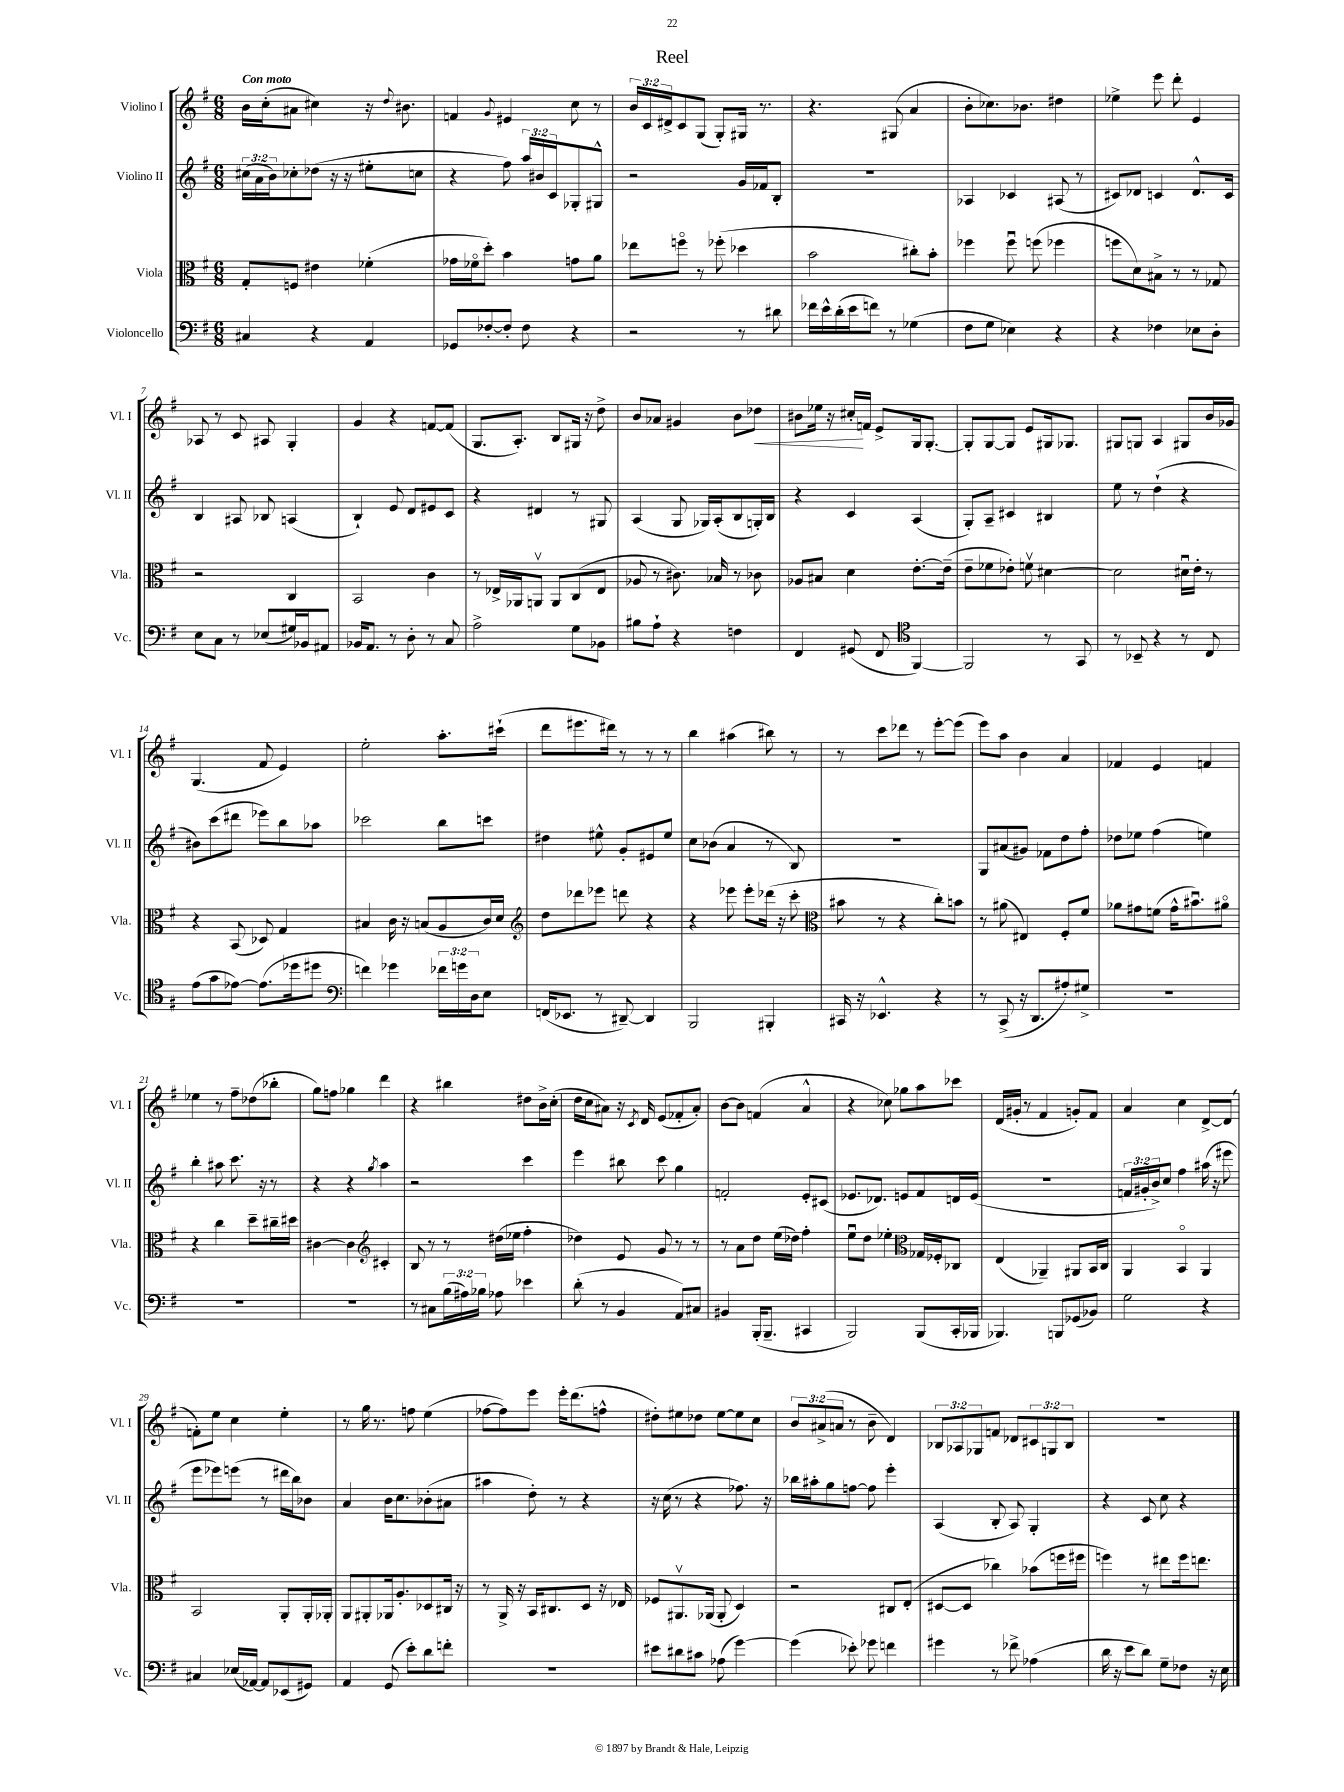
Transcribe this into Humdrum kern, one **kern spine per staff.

**kern	**kern	**kern	**kern
*staff4	*staff3	*staff2	*staff1
*clefF4	*clefC3	*clefG2	*clefG2
*k[f#]	*k[f#]	*k[f#]	*k[f#]
*M6/8	*M6/8	*M6/8	*M6/8
4C#	8G'	(24cc#	16b
.	.	24a	.
.	.	.	(16cc'
.	.	24b)	.
.	8F	8cc-'	8a#
4r	4e#	(8dd-	4cc#)
.	.	16r	.
.	.	16r	.
4AA	(4f-'	8ee#'	16r
.	.	.	8qqdd
.	.	.	8.b#
.	.	8cc	.
=	=	=	=
8GG-	16g-	4r	4f
.	16f-o	.	.
[8F-'	8dd')	.	.
.	.	.	8qqg
8F-']	4b	8ff#)	4e#
8F-	.	24aa	.
.	.	24b#	.
.	.	24c	.
4r	8g	8G-'	8cc
.	8a	8G#^^	8r
=	=	=	=
2r	8ee-	2r	24b
.	.	.	24c
.	.	.	24d#^
.	8ffo	.	8c
.	8r	.	(8G
.	(8ff-'	.	8G')
8r	4dd-	16g	16G#
.	.	16f-	8.r
8d#	.	8B'	.
=	=	=	=
16f-	2b	2.r	4.r
16e^^	.	.	.
(16d'	.	.	.
16e	.	.	.
8f)	.	.	.
8r	.	.	(8G#
(4G-	8cc#')	.	4a
.	8b'	.	.
=	=	=	=
8F#	4ff-	4A-	8b'
8G	.	.	8.cc-)
4E-)	8ff-u	4c-	.
.	.	.	8.b-
.	(8ff	.	.
4r	4ff-	(8A#	4dd#
.	.	8r	.
=	=	=	=
4r	8ff	8c#)	4ee-^
.	8d)	8d-	.
4F-	8B#^	4c	8eee
.	8r	.	8ddd'
8E-	8r	8.d-^^	4e
8D'	8G-	.	.
.	.	16c	.
=	=	=	=
8E	2r	4B	8A-
8C	.	.	8r
8r	.	8A#	8c
(8E-	.	8B-	8A#
16G#)	4C	(4A	4G'
16BB-	.	.	.
8AA#	.	.	.
=	=	=	=
16BB-	2BB	4B`)	4g
8.AA	.	.	.
8r	.	8e	4r
8D'	.	8d	.
8r	4c	8e#	[8f
8C	.	8c	(8f]
=	=	=	=
2A^	8r	4r	8.G
.	16E-^	.	.
.	16AA-	.	8.A')
.	8AAv	4d#	.
.	8AA	.	8B
8G	(8C	8r	16G#
.	.	.	16r
8BB-	8E-	8G#	8dd^
=	=	=	=
8B#	8A-	(4A	8b
8A`	8r	.	8a-
4r	8.c#)	8G	4g#
.	.	16G-)	.
.	16B-	(16A'	.
4F	8r	8B	8b
.	8c-	16G')	8dd-
.	.	16B	.
=	=	=	=
4FF#	8A-	4r	8b#
.	8B#	.	16ee-
.	.	.	16r
(8GG#	4d	4c	16cc#'
.	.	.	16f
8FF#	.	.	8e^
*clefC4	*	*	*
[4FF#)	[8.e'	(4A	16G
.	.	.	[8.G'
.	(16e~]	.	.
=	=	=	=
2FF#]	8e~	8G')	8G']
.	8f-	8A~	[8G
.	8e-')	4c#	8G]
.	8fv	.	8e
8r	[4d#	4B#	16G#
.	.	.	8.G-
8GG	.	.	.
=	=	=	=
8r	2d#]	8ee	8G#
8BB-~	.	8r	8G
4r	.	(4dd`	4A
8r	16d#u	4r	8G#
.	16e'	.	.
8C	8r	.	16b
.	.	.	16g-
=	=	=	=
(8e	4r	8b#)	(4.G
8g	.	(8ccc	.
[8e-)	(8BB	8ddd#	.
(8.e-]	8D-)	8eee-)	8f#
.	4G	8bb	4e)
16dd-	.	.	.
8dd#	.	8aa-	.
=	=	=	=
*clefF4	*	*	*
4f)	4B#	2ccc-	2ee'
4g-	16c	.	.
.	16r	.	.
.	(8B	.	.
24f-	8A	8bb	8.aa'
24g	.	.	.
24D	.	.	.
8E	16c)	8ccc	.
.	16d	.	(16ccc#`
=	=	=	=
*	*clefG2	*	*
(16FF	8dd	4dd#	8ddd
8.EE-	.	.	.
.	8ddd-	.	8.eee#
8r	8eee-	8ee#^^	.
.	.	.	16ddd#)
[8DD#~)	8ddd	8g'	8r
4DD#]	4r	8e#	8r
.	.	8ee#	8r
=	=	=	=
2BBB	4r	8cc	4bb
.	.	(8b-	.
.	8eee-	4a	(4aa#
.	8eee-'	.	.
4BBB#'	(16ddd-	8r	8bb#)
.	16r	.	.
.	8ccc'	8B)	8r
=	=	=	=
*	*clefC3	*	*
16CC#	8b#	2.r	8r
16r	.	.	.
4.EE-^^	8r	.	8ccc
.	4r	.	8ddd-
.	.	.	8r
4r	8cc')	.	[8eee'
.	8b	.	(8eee]
=	=	=	=
8r	8r	8G	8eee)
(8CC^	(8a#	(8a#	8aa
16r	4E#)	8g#)	4b
8.DD	.	.	.
.	.	8f-	.
8A#')	8F#'	8dd	4a
8G#^	8f#	8ff#'	.
=	=	=	=
2.r	8a-	8dd-	4f-
.	8g#	8ee-	.
.	(8f	(4ff#	4e
.	16g#^^	.	.
.	8.b#u)	.	.
.	.	4ee)	4f
.	8a#o	.	.
=	=	=	=
2.r	4r	4bb'	4ee-
.	4cc	8aa#	8r
.	.	8.ccc	8ff#~
.	8dd~	.	(8dd-
.	.	16r	.
.	16cc#~	8r	8bb-'
.	16dd#	.	.
=	=	=	=
2.r	[4c#	4r	8gg)
.	.	.	8ff
.	4c#]	4r	4gg-
*	*clefG2	*	*
.	.	8qgg	.
.	4c#'	4aa	4ddd
=	=	=	=
8r	8B	2r	4r
8C#	8r	.	.
(24B	8r	.	4bb#
24A#)	.	.	.
24B-	.	.	.
8A-	(16dd#	.	.
.	16ee-	.	.
4e-	4ff#'	4ccc	8dd#
.	.	.	16b^
.	.	.	(16cc'
=	=	=	=
(8d'	4dd-)	4eee	16dd
.	.	.	16cc
8r	.	.	8a#)
4BB	8e	8bb#	16r
.	.	.	8qc
.	.	.	16d
.	8g	8ccc	(8e
8AA)	8r	4gg	8f-'
8C#	8r	.	8a#')
=	=	=	=
4BB#	8r	2f'	[8b
.	8a	.	8b]
(16BBB'	8dd	.	(4f
8.BBB~	.	.	.
.	(16ee	.	.
.	16dd-)	.	.
4CC#	4ff#'	8e'	4a^^
.	.	(8c#	.
=	=	=	=
2BBB)	8eeu	8.e-	4r
.	8dd	.	.
.	.	8.d-)	.
.	4ee-'	.	8cc-)
.	.	8e	8gg-
*	*clefC3	*	*
(8BBB	16G-	8f#	8aa
.	16F-'	.	.
16CC'	8C-	16d	8ccc-
16BBB-	.	(16e	.
=	=	=	=
4.BBB-)	(4E	2.r	(16d
.	.	.	16g#'
.	.	.	8r
.	4AA-~)	.	4f#
8BBB	.	.	.
(8GG-	8AA#	.	8g')
8BB-)	16BB	.	8f#
.	16C	.	.
=	=	=	=
2G	4AA	24f	4a
.	.	24g#'	.
.	.	24b^)	.
.	.	8cc	.
.	4BBo	4ff#	4cc
4r	4AA	(16aa#	[8d^
.	.	16r	.
.	.	8eee#	(8d]
=	=	=	=
4C#	2BB	8eee	8f')
.	.	8eee-)	8ee
(16E-	.	(8eee	4cc
[16AA-)	.	.	.
8AA-]	.	8r	.
(8EE-	8AA'	16ddd#	4ee'
.	.	16bb)	.
8GG#)	16AA'	8b-	.
.	16AA-'	.	.
=	=	=	=
4AA	8AA	4a	8r
.	8AA#'	.	16gg
.	.	.	8.r
(8GG	16AA-	16b	.
.	8.A'	8.cc	.
8e')	.	.	8ff
8d	8D-	(8b-'	(4ee
8f'	16C#	8a#	.
.	16r	.	.
=	=	=	=
2.r	8r	4aa#	[8ff-
.	16AA^	.	8ff-])
.	16r	.	.
.	16BB	8dd')	8eee
.	8.C#	.	.
.	.	8r	16eee'
.	.	.	(8.ddd
.	8D	4r	.
.	16r	.	8ff^^
.	16E-	.	.
=	=	=	=
8e#	8F-	16r	8dd#')
.	.	(16cc	.
8d#	8.AA#v	8r	8ee#
8c#	.	4r	8dd-
.	(16AA-	.	.
(8A-	8AA-'	.	[8ee#
[4g)	4D)	8.ff-)	8ee#]
.	.	.	8cc
.	.	16r	.
=	=	=	=
(4g]	2r	16bb-	12b
.	.	16aa#'	.
.	.	.	(12a#^
.	.	8gg	.
.	.	.	12a
8e-')	.	[8ff	8r
8g-	.	8ff]	8b~
4f	8C#	4eee'	4d)
.	(8E'	.	.
=	=	=	=
4g#	[8D#	(4A	12B-
.	.	.	12A-
.	8D#]	.	.
.	.	.	12G-
8r	4cc-)	8B'	8f
8f-^	.	8A)	8d-
(4A-	(8b-	4G'	12c#
.	.	.	12G
.	16ff	.	.
.	.	.	12B-
.	16ff#	.	.
=	=	=	=
16d	4ff)	4r	2.r
16r	.	.	.
8e	.	.	.
8d)	8r	8c	.
8G~	8ee#	8cc	.
8F-	16ff	4r	.
.	8.ee	.	.
16r	.	.	.
16E	.	.	.
==	==	==	==
*-	*-	*-	*-
